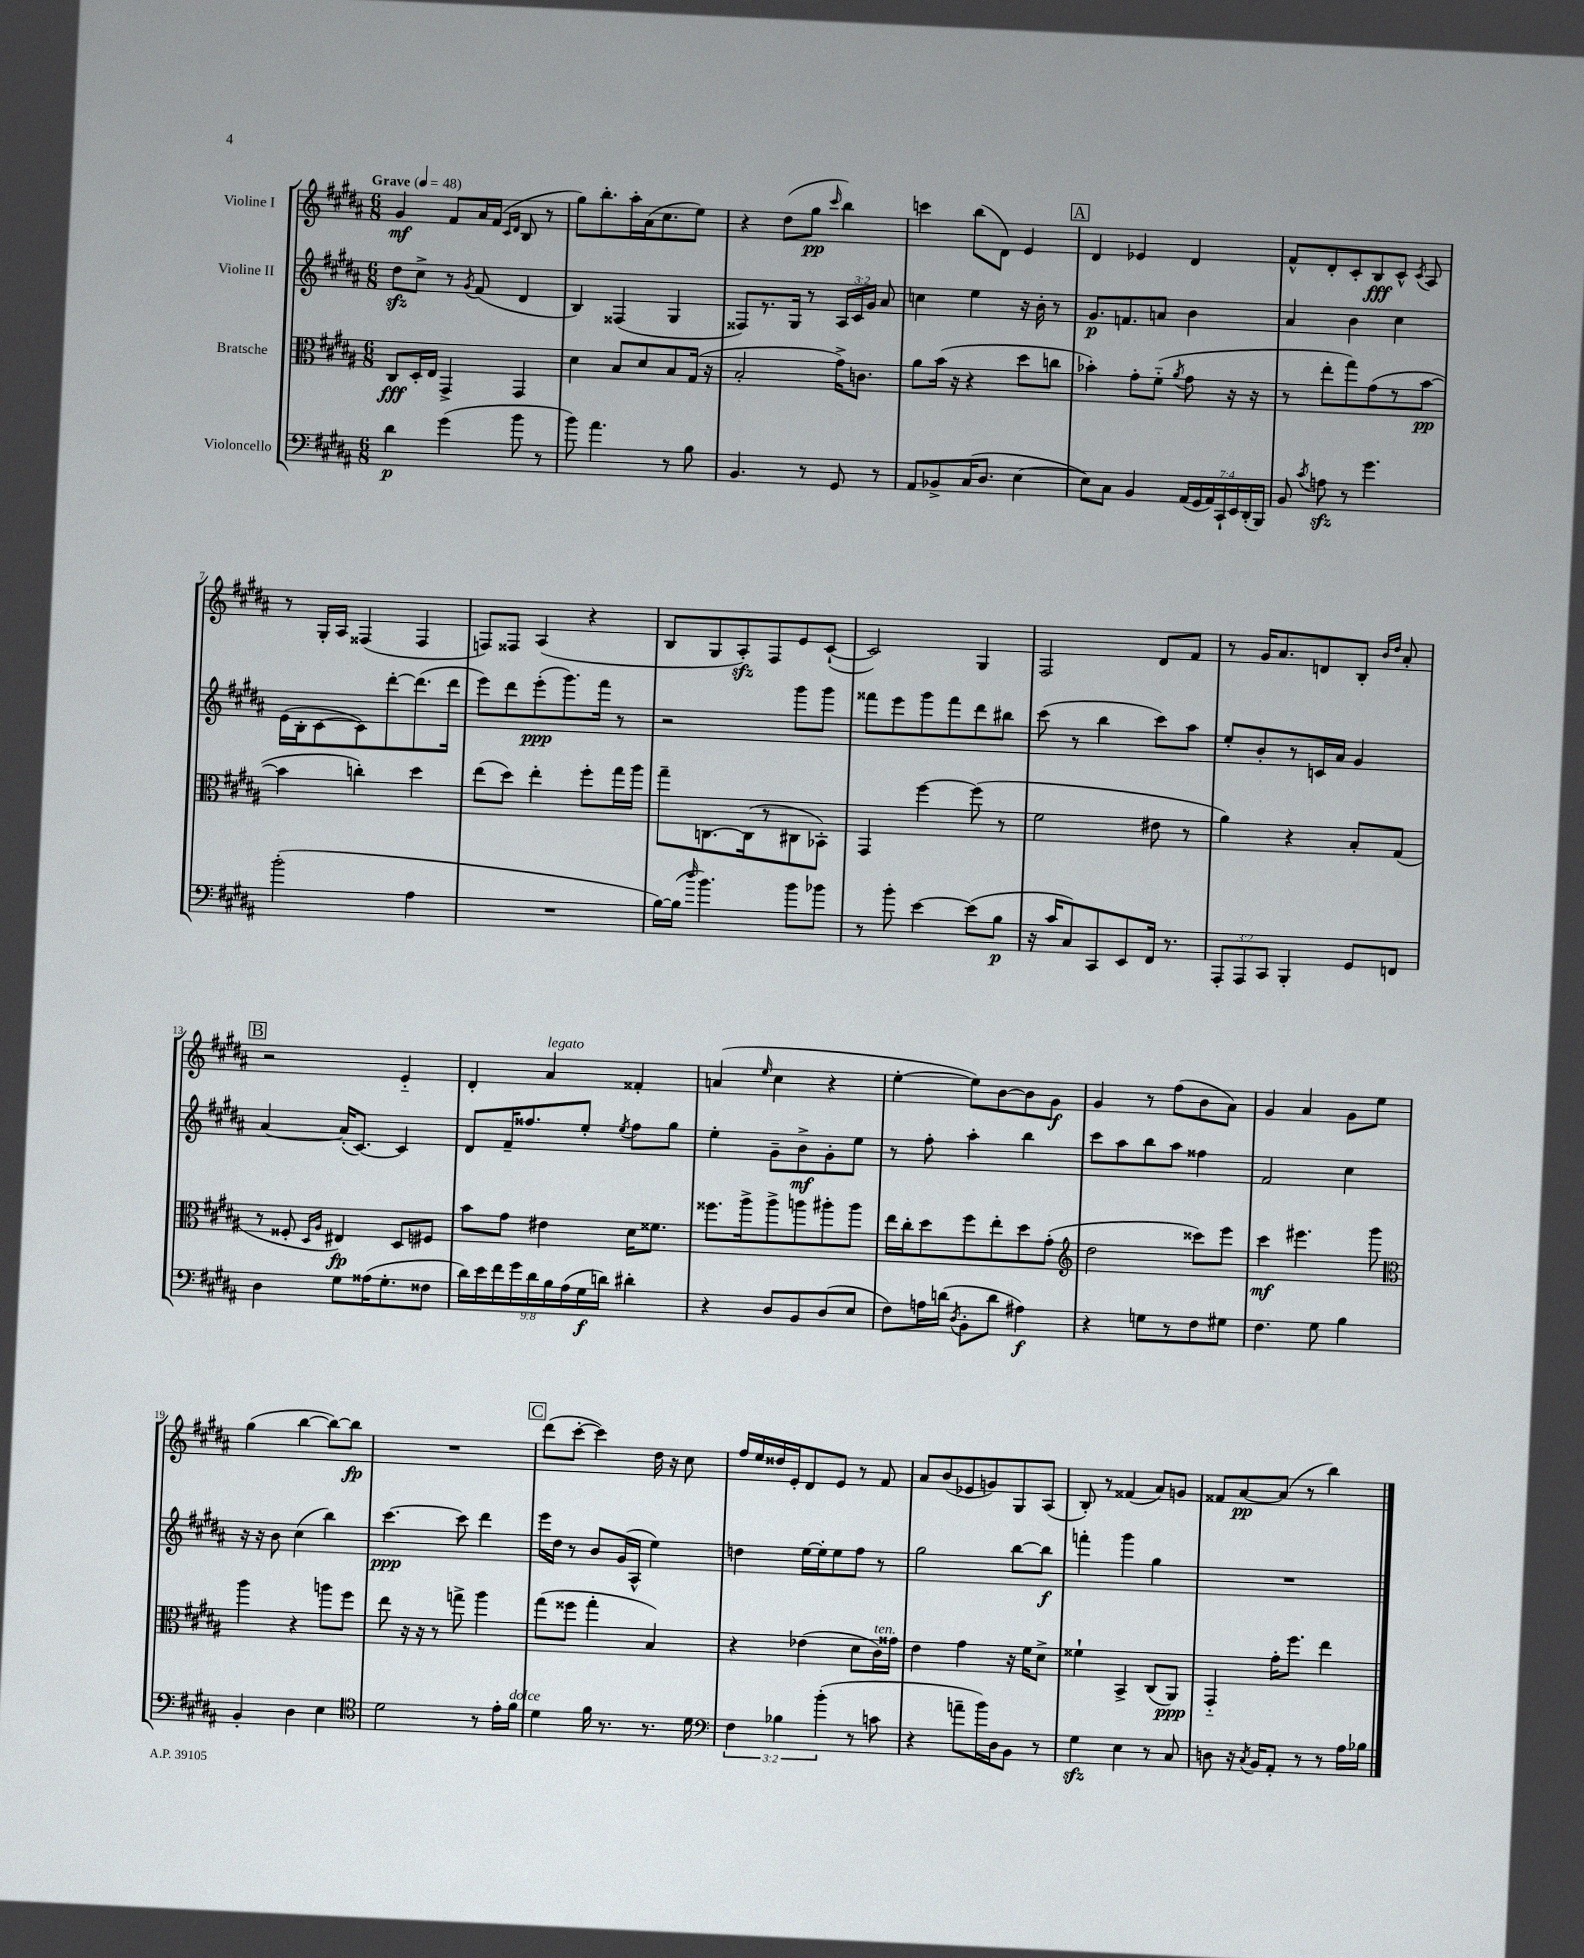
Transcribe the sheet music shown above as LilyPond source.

<<
\new StaffGroup <<
\new Staff = "s0" \with { instrumentName = "Violine I" } {
    \clef treble \key b \major \numericTimeSignature \time 6/8 \tempo "Grave" 4 = 48
    \autoBeamOff gis'4\mf fis'8[ ais'16 fis'16]( \grace { cis'16[ dis'16] } b8 r8 |
    gis''8[) b''8.-. ais''16-. ais'16( cis''8. e''8]) |
    r4 dis''8[( gis''8]\pp \grace { cis'''16 } b''4) |
    c'''4 b''8[( dis'8]) e'4 |
    \mark \markup { \box "A" } dis'4 ees'4 dis'4 |
    fis'8[-^ dis'8-. cis'8-. b8\fff cis'8]-^ \acciaccatura { cis'8 } ais8 |
    r8 gis16[-. ais16] fisis4( fisis4 |
    f8[) fisis8] ais4( r4 |
    b8[ gis8 ais8-.\sfz) fis8 e'8 cis'8]~-!( |
    cis'2) gis4 |
    fis2 dis'8[ fis'8] |
    r8 gis'16[ ais'8. d'8 b8]-. \grace { b'16[ dis''16] } ais'8-. |
    \mark \markup { \box "B" } r2 e'4-_ |
    dis'4-. ais'4^\markup { \italic "legato" } fisis'4-. |
    a'4( \grace { e''16 } cis''4 r4 |
    e''4~-. e''8[) b'8~ b'8 gis'8]\f |
    gis'4 r8 fis''8[( b'8 ais'8]) |
    gis'4 ais'4 gis'8[ e''8] |
    gis''4( b''4~ b''8[~) b''8]\fp |
    R2. |
    \mark \markup { \box "C" } dis'''8[( cis'''8]~-. cis'''4) dis''16 r16 cis''8 |
    fis''16[ e''16 disis''16 e'16-. dis'8 e'8] r8 fis'8 |
    ais'8[ b'8( ees'8 g'8) gis8 ais8]( |
    b8-.) r8 fisis'4( ais'8[) g'8] |
    fisis'8[ ais'8~\pp ais'8]( r8 b''4) \bar "|." |
}
\new Staff = "s1" \with { instrumentName = "Violine II" } {
    \clef treble \key b \major \numericTimeSignature \time 6/8 \override Staff.TupletNumber.text = #tuplet-number::calc-fraction-text
    \autoBeamOff dis''8[\sfz cis''8]-> r8 \acciaccatura { gis'8 } fis'8( dis'4 |
    b4) fisis4( gis4 |
    fisis8[) r8. gis16] r8 \tuplet 3/2 { ais16[ cis'16 gis'16] } ais'8 |
    c''4 e''4 r16 b'16-. r8 |
    \mark \markup { \box "A" } gis'8.[\p f'8. a'8] b'4 |
    ais'4 b'4 cis''4 |
    e'16[( b16-. cis'8~ cis'8) dis'''8~-. dis'''8.( dis'''16] |
    e'''8[) dis'''8 e'''8-.\ppp( gis'''8.) fis'''16] r8 |
    r2 gis'''8[ gis'''8] |
    fisis'''8[ e'''8 gis'''8 fisis'''8 dis'''8 bis''8] |
    cis'''8( r8 b''4 cis'''8[) ais''8] |
    e''8[-. b'8-. r8 c'16 ais'16] gis'4 |
    \mark \markup { \box "B" } ais'4~ ais'16[-.( cis'8.]~) cis'4 |
    dis'8[ fis'16-- fisis''8. e''8]-. \acciaccatura { e''8 } fisis''8[ gis''8] |
    e''4-. gis'8[-- b'8->\mf gis'8-. e''8] |
    r8 fis''8-. ais''4-. b''4 |
    cis'''8[ ais''8 b''8 ais''8] fisis''4 |
    fis'2 cis''4 |
    r16 r16 b'8 cis''4( b''4) |
    cis'''4.~\ppp cis'''8 dis'''4 |
    \mark \markup { \box "C" } e'''16[ dis''16] r8 b'8[ gis'16( ais16]-^ e''4) |
    d''4 e''16[~ e''16-. e''8 fis''8] r8 |
    gis''2 b''8[~ b''8]\f |
    f'''4-. gis'''4 gis''4 |
    R2. \bar "|." |
}
\new Staff = "s2" \with { instrumentName = "Bratsche" } {
    \clef alto \key b \major \numericTimeSignature \time 6/8
    \autoBeamOff cis8[\fff dis16-. e16] gis,4-> gis,4 |
    dis'4 b8[ dis'8 b8 gis16]( r16 |
    b2-. gis'16[->) c'8.] |
    ais'8[ b'16]( r16 r4 dis''8[ c''8] |
    \mark \markup { \box "A" } bes'4-.) gis'8[-. fis'8]-_( \acciaccatura { ais'8 } gis'8 r16 r16 |
    r8 e''8[-. gis''8) gis'8( r8 b'8]~\pp |
    b'4 c''4-.) dis''4 |
    e''8[( dis''8]) e''4-. fis''8[-. gis''16 ais''16] |
    gis''8[-- c8.~ c16( r8 cis8 bes,8]-.) |
    gis,4 fis''4~ fis''8( r8 |
    fis'2 eis'8 r8 |
    ais'4) r4 b8[-. gis8]( |
    \mark \markup { \box "B" } r8 fisis8-. \grace { dis16[ ais16] } eis4\fp) dis8[ fis8] |
    b'8[ gis'8] eis'4 dis'16[ fisis'8.] |
    fisis''8.[ ais''16-> ais''8-> a''8 ais''8-. ais''8] |
    e''16[ cis''16-. dis''8 fis''8 e''8-. dis''8 gis'8]-.( |
    \clef treble dis''2 cisis'''8[) e'''8] |
    cis'''4\mf eis'''4. gis'''8 |
    \clef alto ais''4 r4 a''8[ fis''8] |
    e''8 r16 r16 r8 g''8-> ais''4 |
    \mark \markup { \box "C" } gis''8[( fisis''8] gis''4-. b4) |
    r4 ees'4( dis'8[ cis'16^\markup { \italic "ten." }) gisis'16] |
    e'4 gis'4 r16 fis'16[ dis'8]-> |
    fisis'4-! b,4-> cis8[( ais,8]\ppp) |
    gis,4-_ gis'16[-. fis''8.] e''4 \bar "|." |
}
\new Staff = "s3" \with { instrumentName = "Violoncello" } {
    \clef bass \key b \major \numericTimeSignature \time 6/8 \override Staff.TupletNumber.text = #tuplet-number::calc-fraction-text
    \autoBeamOff dis'4\p gis'4( b'8 r8 |
    b'8) ais'4. r8 b8 |
    b,4. r8 gis,8 r8 |
    ais,8[ bes,8-> cis16( dis8.] e4~ |
    \mark \markup { \box "A" } e8[) cis8] b,4 \tuplet 7/4 { ais,16[( gis,16 ais,16) cis,16-! e,16 dis,16-.( b,,16]) } |
    b,8 \acciaccatura { cis'8 } a8\sfz r8 gis'4. |
    b'2-.( ais4 |
    R2. |
    b16[~) b16]( \grace { dis''16 } b'4.) b'8[ bes'8] |
    r8 b'8-. e'4~ e'8[( b8]\p |
    r16 cis'16[ cis8) cis,8 e,8 fis,16] r8. |
    \tuplet 3/2 { ais,,8[-. ais,,8 cis,8] } b,,4-. gis,8[ f,8] |
    \mark \markup { \box "B" } dis4 gis8[ aisis16( gis8.-. fisis8] |
    \tuplet 9/8 { dis'16[) e'16 fis'16 gis'16 dis'16 b16 ais16( gis16\f d'16]) } dis'4-. |
    r4 dis8[ b,8 dis8( e8] |
    fis8[) a16 d'16]( \acciaccatura { dis8 } b,8[-. d'8] ais4\f) |
    r4 g8[ r8 fis8 gis8] |
    fis4. gis8 b4 |
    b,4-. dis4 e4 |
    \clef tenor dis'2 r8 e'16[-. fis'16]^\markup { \italic "dolce" } |
    \mark \markup { \box "C" } dis'4 fis'16 r8. r8. dis'16 |
    \clef bass \tuplet 3/2 { fis4 bes4 b'4-.( } r8 c'8 |
    r4 a'8[-- b'16) dis16 b,8] r8 |
    gis4\sfz e4 r8 cis8 |
    d8 r16 \acciaccatura { cis8 } b,16[ ais,8]-. r8 r8 ais16[ bes16] \bar "|." |
}
>>
>>
